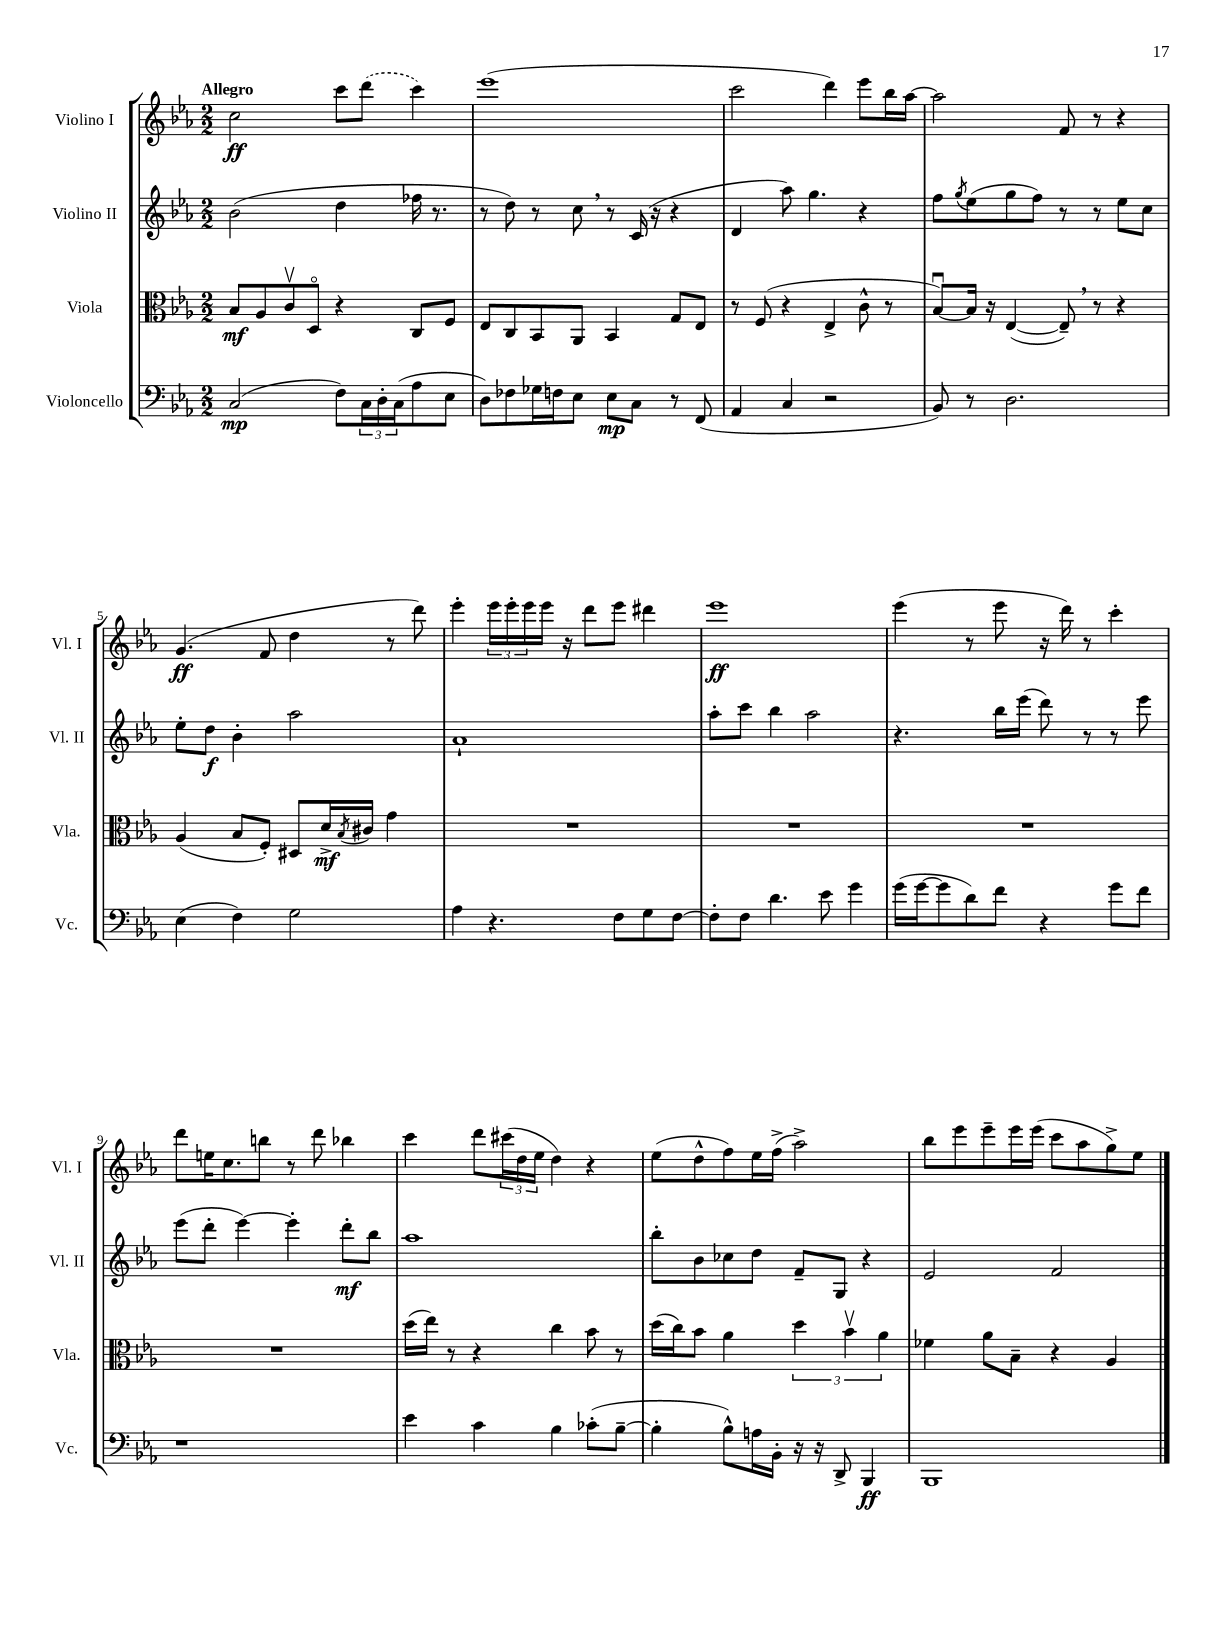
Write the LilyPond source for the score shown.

<<
\new StaffGroup <<
\new Staff = "s0" \with { instrumentName = "Violino I" shortInstrumentName = "Vl. I" } {
    \clef treble \key ees \major \numericTimeSignature \time 2/2 \tempo "Allegro"
    c''2\ff c'''8 \once \slurDashed d'''8( c'''4) |
    ees'''1( |
    c'''2 d'''4) ees'''8 bes''16 aes''16~ |
    aes''2 f'8 r8 r4 |
    g'4.\ff( f'8 d''4 r8 d'''8) |
    ees'''4-. \tuplet 3/2 { ees'''16 ees'''16-. ees'''16 } ees'''16 r16 d'''8 ees'''8 dis'''4 |
    ees'''1\ff |
    ees'''4( r8 ees'''8 r16 d'''16) r8 c'''4-. |
    d'''8 e''16 c''8. b''8 r8 d'''8 bes''4 |
    c'''4 d'''8 \tuplet 3/2 { cis'''16( d''16 ees''16 } d''4) r4 |
    ees''8( d''8-^ f''8) ees''16 f''16->( aes''2->) |
    bes''8 ees'''8 ees'''8-- ees'''16 ees'''16( c'''8 aes''8 g''8->) ees''8 \bar "|." |
}
\new Staff = "s1" \with { instrumentName = "Violino II" shortInstrumentName = "Vl. II" } {
    \clef treble \key ees \major \numericTimeSignature \time 2/2
    bes'2( d''4 fes''16 r8. |
    r8 d''8) r8 c''8 \breathe r8 c'16( r16 r4 |
    d'4 aes''8) g''4. r4 |
    f''8 \acciaccatura { g''8 } ees''8( g''8 f''8) r8 r8 ees''8 c''8 |
    ees''8-. d''8\f bes'4-. aes''2 |
    aes'1-! |
    aes''8-. c'''8 bes''4 aes''2 |
    r4. bes''16 ees'''16( d'''8) r8 r8 ees'''8 |
    ees'''8( d'''8-. ees'''4~) ees'''4-. d'''8-.\mf bes''8 |
    aes''1 |
    bes''8-. bes'8 ces''8 d''8 f'8-- g8 r4 |
    ees'2 f'2 \bar "|." |
}
\new Staff = "s2" \with { instrumentName = "Viola" shortInstrumentName = "Vla." } {
    \clef alto \key ees \major \numericTimeSignature \time 2/2
    bes8\mf aes8 c'8\upbow d8\flageolet r4 c8 f8 |
    ees8 c8 bes,8 aes,8 bes,4 g8 ees8 |
    r8 f8( r4 ees4-> c'8-^ r8 |
    bes8~\downbow) bes16 r16 ees4~( ees8--) \breathe r8 r4 |
    aes4( bes8 f8-.) dis8 d'16->\mf \acciaccatura { bes8 } cis'16 g'4 |
    R1 |
    R1 |
    R1 |
    R1 |
    d''16( ees''16) r8 r4 c''4 bes'8 r8 |
    d''16( c''16) bes'8 aes'4 \tuplet 3/2 { d''4 bes'4\upbow aes'4 } |
    fes'4 aes'8 bes8-- r4 aes4 \bar "|." |
}
\new Staff = "s3" \with { instrumentName = "Violoncello" shortInstrumentName = "Vc." } {
    \clef bass \key ees \major \numericTimeSignature \time 2/2
    c2\mp( f8) \tuplet 3/2 { c16 d16-. c16( } aes8 ees8 |
    d8) fes8 ges16 f16 ees8 ees8\mp c8 r8 f,8( |
    aes,4 c4 r2 |
    bes,8) r8 d2. |
    ees4( f4) g2 |
    aes4 r4. f8 g8 f8~ |
    f8-. f8 d'4. ees'8 g'4 |
    g'16( g'16~ g'8 d'8) f'8 r4 g'8 f'8 |
    r1 |
    ees'4 c'4 bes4 ces'8-.( bes8~-- |
    bes4-. bes8-^) a16 bes,16-. r16 r16 d,8-> bes,,4\ff |
    bes,,1 \bar "|." |
}
>>
>>
